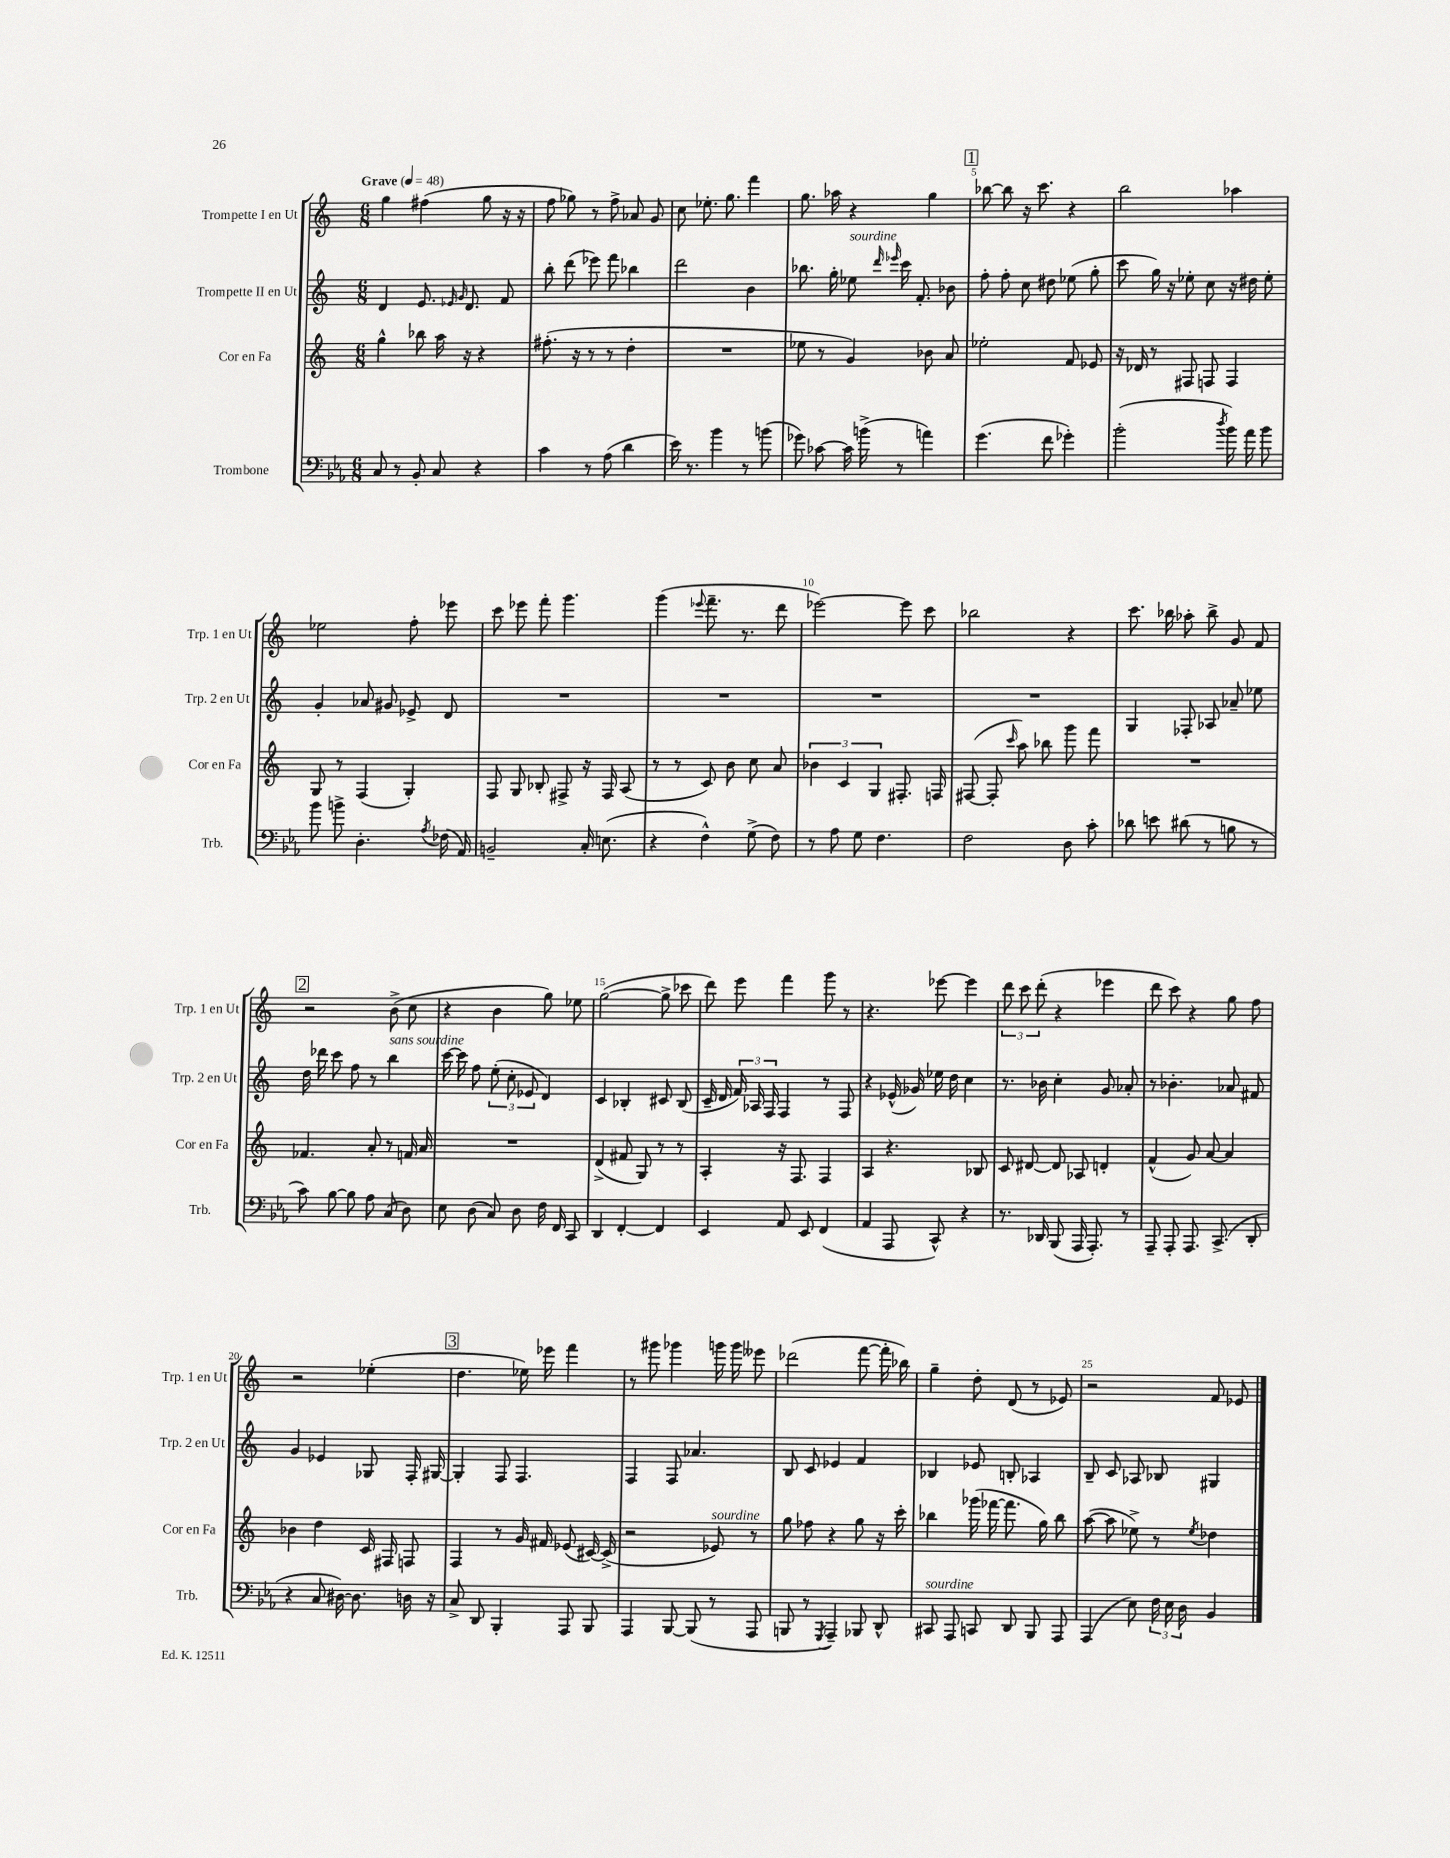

**kern	**kern	**kern	**kern
*staff4	*staff3	*staff2	*staff1
*clefF4	*clefG2	*clefG2	*clefG2
*k[b-e-a-]	*k[]	*k[]	*k[]
*M6/8	*M6/8	*M6/8	*M6/8
*MM48	*MM48	*MM48	*MM48
8C	4gg^^	4d	4gg
8r	.	.	.
8BB-'	8bb-	8.e	(4ff#
8C	16aa	.	.
.	.	16qqe-	.
.	.	16qqg	.
.	16r	8.d	.
4r	4r	.	8gg
.	.	8f	16r
.	.	.	16r
=	=	=	=
4c	(8.ff#'	8bb'	8ff
.	.	(8ddd	8gg-)
.	16r	.	.
8r	8r	8eee-)	8r
(8A-	8r	8fff	8ff^
4d	4dd'	4bb-	8a-
.	.	.	8g
=	=	=	=
16e-)	2.r	2ddd	8cc
8.r	.	.	.
.	.	.	8.ee-'
4b-	.	.	.
.	.	.	8.gg
8r	.	4b	4fff
(8b	.	.	.
=	=	=	=
8g-)	8ee-	8.bb-	8.gg
[8c-	8r	.	.
.	.	16gg'	16aa-
16c-]	4g)	8ee-	4r
(16b^	.	.	.
.	.	16qqddd	.
.	.	16qqeee-	.
8r	.	16ccc	.
.	.	8.f'	.
4a)	8b-	.	4gg
.	8a	8b-	.
=	=	=	=
(4.g	2ee-'	8ff'	[8bb-
.	.	8ff'	8bb-]
.	.	8cc	16r
.	.	.	8.ccc
8f	.	8dd#	.
4g-')	8f	(8ee-	4r
.	8e-	8gg'	.
=	=	=	=
(2b-'	16r	8ccc	2bb
.	16d-	.	.
.	8r	16gg)	.
.	.	16r	.
.	8F#	8ee-'	.
.	8F	8cc	.
8qdd	.	.	.
16b-)	4F	16r	4aa-
16a-	.	16dd#	.
8b-	.	8ee-'	.
=	=	=	=
8b-	8G	4g'	2ee-
8b^	8r	.	.
4.D'	(4F	8a-	.
.	.	8g#	.
.	4G')	8e-^	8ff'
8qA-	.	.	.
(16F-	.	8d	8eee-
16AA-)	.	.	.
=	=	=	=
2BB~	8F	2.r	8ccc
.	8G	.	8eee-
.	8B-'	.	8fff'
.	8F#^	.	4.ggg
16C'	16r	.	.
(8.E	16F#	.	.
.	(8A	.	.
=	=	=	=
4r	8r	2.r	(4ggg
.	8r	.	.
.	.	.	8qqeee-
4F^^)	8c)	.	8.fff~
.	8b	.	.
.	.	.	8.r
(8G^	8cc	.	.
8F)	8a	.	8ddd
=	=	=	=
8r	6b-	2.r	[2eee-)
8A-	.	.	.
.	6c	.	.
8G	.	.	.
.	6G	.	.
4.F	.	.	.
.	8.F#'	.	8eee-]
.	.	.	8ccc
.	16F	.	.
=	=	=	=
2F	([8F#	2.r	2bb-
.	8F#']	.	.
.	16qqccc	.	.
.	8aa)	.	.
.	8bb-	.	.
8D	8ggg	.	4r
8c'	8fff	.	.
=	=	=	=
8d-	2.r	4G	8.ccc
8e	.	.	.
.	.	.	16bb-
(8d#	.	8F-'	8aa-'
8r	.	8A-	8bb-^
8B	.	8a-~	8g
8r	.	8ee-	8f
=	=	=	=
8c)	4.f-	16dd	2r
.	.	16ddd-	.
[8B-	.	8ccc	.
8B-]	.	8ff	.
8A-	8a'	8r	.
(8C	8r	4bb	(8b^
8D)	16f	.	8cc
.	16a	.	.
=	=	=	=
8E-	2.r	[16ccc	4r
.	.	16ccc]	.
(8D	.	8ff	.
8C)	.	(12ee'	4b
.	.	12cc'	.
8D	.	.	.
.	.	12e-	.
16F	.	4d)	8gg)
16FF	.	.	.
8CC	.	.	8ee-
=	=	=	=
4DD	(4d^	4c	([2gg
[4FF'	8f#	4B-'	.
.	8G)	.	.
4FF]	8r	8c#	8gg^]
.	8r	(8B-	8ccc-
=	=	=	=
4EE-	4A'	16c~	8ddd)
.	.	16d	.
.	.	24f)	8eee
.	.	24A-	.
.	.	24F	.
8AA-	16r	4F	4fff
.	8.F	.	.
8EE-	.	.	.
(4FF	4F	8r	8ggg
.	.	8F	8r
=	=	=	=
4AA-	4A	4r	4.r
8AAA-	4.r	(16e-^^	.
.	.	16g-)	.
8CC^^)	.	16ee-	[8eee-
.	.	16dd	.
4r	.	4cc	4eee-]
.	8B-	.	.
=	=	=	=
8.r	8c	8.r	12ddd
.	.	.	12ccc
.	[8d#	.	.
.	.	.	(12ddd'
16DD-	.	16b-	.
(8BBB-	8d#]	4cc'	4r
16AAA-	8A-	.	.
8.AAA-')	.	.	.
.	4d'	8g	4eee-
8r	.	8a-'	.
=	=	=	=
8AAA-~	(4f^^	8r	8ddd
8AAA-'	.	4.b-'	8ccc)
8.AAA-	8g)	.	4r
.	[8a	.	.
(8.CC^	.	.	.
.	4a]	8a-	8gg
8DD'	.	8f#	8ff
=	=	=	=
4r	4b-	4g	2r
8C	4dd	4e-	.
[16D#)	.	.	.
8.D#]	.	.	.
.	16c	8G-	(4ee-'
.	16F#	.	.
16D	8F	16F'	.
16r	.	[16G#	.
=	=	=	=
8C^	4F	4G#']	4.dd
8DD	.	.	.
4BBB-'	8r	8F	.
.	16g	4.F	16ee-)
.	16f#	.	16eee-
8AAA-	(8e-	.	4fff
8BBB-	[16c#)	.	.
.	(16c#^]	.	.
=	=	=	=
4AAA-	2r	4F	8r
.	.	.	8ggg#
[8BBB-	.	8F	4ggg-
(8BBB-]	.	4.a-	.
8r	8e-)	.	16ggg
.	.	.	16ggg
8AAA-	8r	.	8eee--
=	=	=	=
8BBB	8gg	8B	(2ddd-
8r	8ff-	8c	.
8qGGG	.	.	.
4AAA-~)	4r	4e-	.
8BBB-	8gg	4f	[8fff
8DD^^	16r	.	16fff']
.	16ccc'	.	16bb-)
=	=	=	=
8CC#	4bb-	4B-	4gg~
8AAA-	.	.	.
8CC	(16ggg-	8e-	8dd'
.	[16fff-	.	.
8DD	8.fff-]	8B'	(8d
8BBB-	.	4A-	8r
.	16gg)	.	.
8AAA-	8bb-	.	8e-)
=	=	=	=
(4AAA-	([8aa	8B~	2r
.	8aa]	8c	.
8E-)	8ee-^)	8A-	.
24F	8r	8B-	.
24E-	.	.	.
24D	.	.	.
.	8qee-	.	.
4BB-	4dd-	4G#	8f
.	.	.	8e-
==	==	==	==
*-	*-	*-	*-
